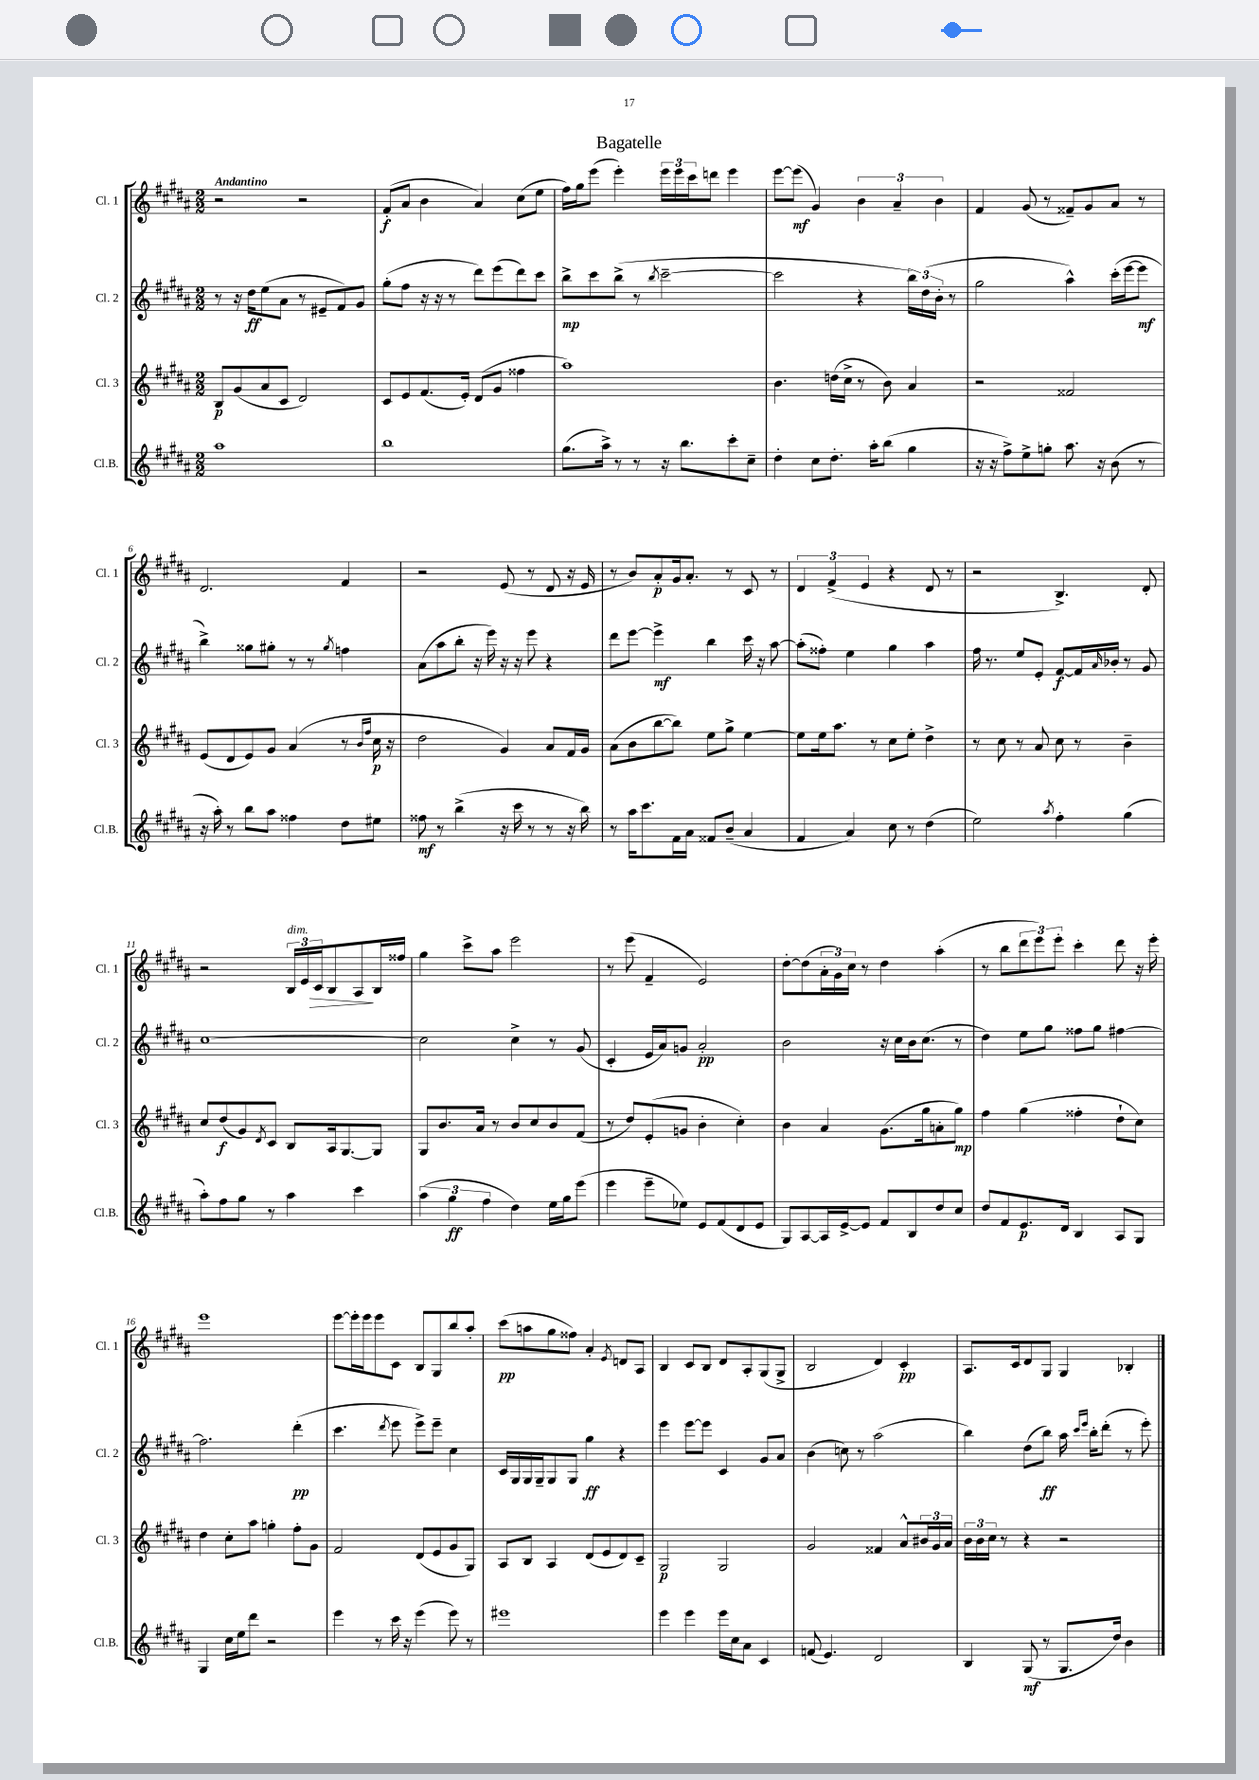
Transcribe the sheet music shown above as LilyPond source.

\header { title = "Bagatelle" }
<<
\new StaffGroup <<
\new Staff = "s0" \with { instrumentName = "Cl. 1" shortInstrumentName = "Cl. 1" } {
    \clef treble \key b \major \numericTimeSignature \time 2/2 \tempo "Andantino"
    r2 r2 |
    fis'8-.\f( ais'8 b'4 ais'4) cis''8( e''8 |
    fis''16) gis''16 e'''8( e'''4-.) \tuplet 3/2 { e'''16 e'''16 cis'''16 } d'''8 e'''4 |
    e'''8~ e'''8\mf( gis'4) \tuplet 3/2 { b'4 ais'4-- b'4 } |
    fis'4 gis'8( r8 fisis'8--) gis'8 ais'8 r8 |
    dis'2. fis'4 |
    r2 e'8( r8 dis'8 r16 e'16 |
    r8 b'8) ais'8-.\p gis'16 ais'8.-. r8 cis'8 r8 |
    \tuplet 3/2 { dis'4 fis'4->( e'4 } r4 dis'8 r8 |
    r2 b4.->) dis'8-. |
    r2 \tuplet 3/2 { b16\>^\markup { \italic "dim." } e'16 cis'16 } b8 ais8\! b16 fisis''16 |
    gis''4 cis'''8-> ais''8 e'''2 |
    r8 e'''8( fis'4-- e'2) |
    dis''8~-. dis''8( \tuplet 3/2 { ais'16-. gis'16) cis''16 } r8 dis''4 ais''4-.( |
    r8 b''8 \tuplet 3/2 { dis'''8 e'''8) e'''8-. } cis'''4-. dis'''8 r16 e'''16-. |
    e'''1 |
    e'''8~ e'''16-. e'''16 e'''8 cis'8 b8 gis8 b''8 ais''8-. |
    cis'''8\pp( a''8 gis''8 fisis''8) ais'4-. \acciaccatura { e'8 } d'8 ais8 |
    b4 cis'8 b8 dis'8 ais8-. gis8( gis8-> |
    b2 dis'4) cis'4-.\pp |
    ais8. cis'16 dis'8 gis8 gis4 bes4-. \bar "|." |
}
\new Staff = "s1" \with { instrumentName = "Cl. 2" shortInstrumentName = "Cl. 2" } {
    \clef treble \key b \major \numericTimeSignature \time 2/2
    r8 r16 dis''16\ff e''8( ais'8 r8 eis'8-- fis'8) gis'8 |
    gis''8-.( fis''8 r16 r16 r8 dis'''8) e'''8( dis'''8) cis'''8 |
    b''8->\mp cis'''8 b''8->( r8 \acciaccatura { b''8 } cis'''2~-- |
    cis'''2 r4 \tuplet 3/2 { b''16) dis''16( b'16-. } r8 |
    gis''2 ais''4-^) cis'''16-.( e'''16~ e'''8\mf |
    b''4->) gisis''8 gis''8-. r8 r8 \acciaccatura { gis''8 } f''4 |
    ais'8( ais''8 b''8-. r16 e'''16) r16 r16 e'''8 r4 |
    dis'''8 e'''8~ e'''4->\mf b''4 cis'''16 r16 ais''8~ |
    ais''8-.( fisis''8-.) e''4 gis''4 ais''4 |
    fis''16 r8. e''8 e'8-. fis'8~\f fis'16 \grace { ais'16 } bes'16-. r8 gis'8 |
    cis''1~ |
    cis''2 cis''4-> r8 gis'8( |
    cis'4-. e'16 ais'16) g'8 ais'2-.\pp |
    b'2 r16 cis''16 b'16 cis''8.( r8 |
    dis''4) e''8 gis''8 fisis''8 gis''8 fis''4~ |
    fis''2. dis'''4-.\pp( |
    cis'''4. \acciaccatura { dis'''8 } e'''8 e'''8->) e'''8-- cis''4 |
    cis'16 gis16 gis16 gis16-- gis8 gis8 gis''4\ff r4 |
    e'''4 e'''8~ e'''8 cis'4 gis'8 ais'8 |
    b'4( c''8) r8 ais''2( |
    b''4) dis''8( b''8\ff) ais''16 \grace { cis'''16 e'''16 } b''16-. dis'''8-.( r8 e'''8-.) \bar "|." |
}
\new Staff = "s2" \with { instrumentName = "Cl. 3" shortInstrumentName = "Cl. 3" } {
    \clef treble \key b \major \numericTimeSignature \time 2/2
    b8\p gis'8( ais'8 cis'8 dis'2) |
    cis'8 e'8 fis'8.( e'16-.) dis'8( gis'8 fisis''4 |
    ais''1) |
    b'4. d''16( cis''16-> r8 b'8) ais'4 |
    r2 fisis'2 |
    e'8( dis'8 e'8) gis'8 ais'4( r8 \grace { b'16 fis''16 } cis''16\p r16 |
    dis''2 gis'4) ais'8 fis'16 gis'16 |
    ais'8( b'8 b''8~ b''8) e''8 gis''8-> e''4~ |
    e''8 e''16 ais''8. r8 cis''8 e''8-. dis''4-> |
    r8 cis''8 r8 ais'8 cis''8 r8 b'4-- |
    cis''8 dis''8\f( gis'8) \acciaccatura { dis'8 } cis'8 b8 ais16 gis8.~ gis8 |
    gis8 b'8. ais'16 r8 b'8 cis''8 b'8 fis'8( |
    r8 dis''8) e'8-.( g'8 b'4-. cis''4-.) |
    b'4 ais'4 gis'8.( gis''16 a'8-. gis''8\mp) |
    fis''4 gis''4( fisis''4-. dis''8-! cis''8) |
    dis''4 cis''8-. ais''8 g''4-. fis''8-. gis'8 |
    fis'2 dis'8( e'8 gis'8 gis8) |
    ais8 b8 ais4 dis'8( e'8 dis'8) cis'8-- |
    gis2\p gis2 |
    gis'2 fisis'4 ais'8-^ \tuplet 3/2 { bis'16 gis'16 ais'16 } |
    \tuplet 3/2 { b'16 b'16 cis''16 } r8 r4 r2 \bar "|." |
}
\new Staff = "s3" \with { instrumentName = "Cl.B." shortInstrumentName = "Cl.B." } {
    \clef treble \key b \major \numericTimeSignature \time 2/2
    ais''1 |
    b''1 |
    gis''8.( ais''16->) r8 r8 r16 b''8. cis'''8-. cis''8-- |
    dis''4-. cis''8 dis''8.-. ais''16-. b''8( gis''4 |
    r16 r16 fis''8->) e''8-> g''8-. ais''8. r16 b'8( r8 |
    r16 ais''16-.) r8 b''8 ais''8 fisis''4 dis''8 eis''8 |
    fisis''8\mf r8 b''4->( r16 cis'''16 r8 r8 r16 b''16) |
    r8 ais''16 cis'''8. fis'16 ais'16 fisis'8 b'8--( ais'4 |
    fis'4 ais'4) cis''8 r8 dis''4( |
    e''2) \acciaccatura { ais''8 } fis''4-. gis''4( |
    ais''8-.) fis''8 gis''8 r8 ais''4 cis'''4 |
    \tuplet 3/2 { ais''4( gis''4\ff fis''4 } dis''4) e''16 gis''16 e'''8( |
    e'''4 e'''8-- ees''8) e'8 fis'8( dis'8 e'8 |
    gis8) ais8~ ais16 e'16~-> e'8 fis'8 b8 dis''8 cis''8 |
    dis''8 fis'8 e'8.\p dis'16 b4 ais8 gis8 |
    gis4 cis''16 e''16 dis'''8 r2 |
    e'''4 r8 cis'''16 r16 e'''4( e'''8) r8 |
    eis'''1 |
    e'''4 e'''4 e'''16 cis''16 ais'8 cis'4 |
    f'8( e'4.) dis'2 |
    b4 gis8\mf( r8 gis8. dis''16) b'4 \bar "|." |
}
>>
>>
